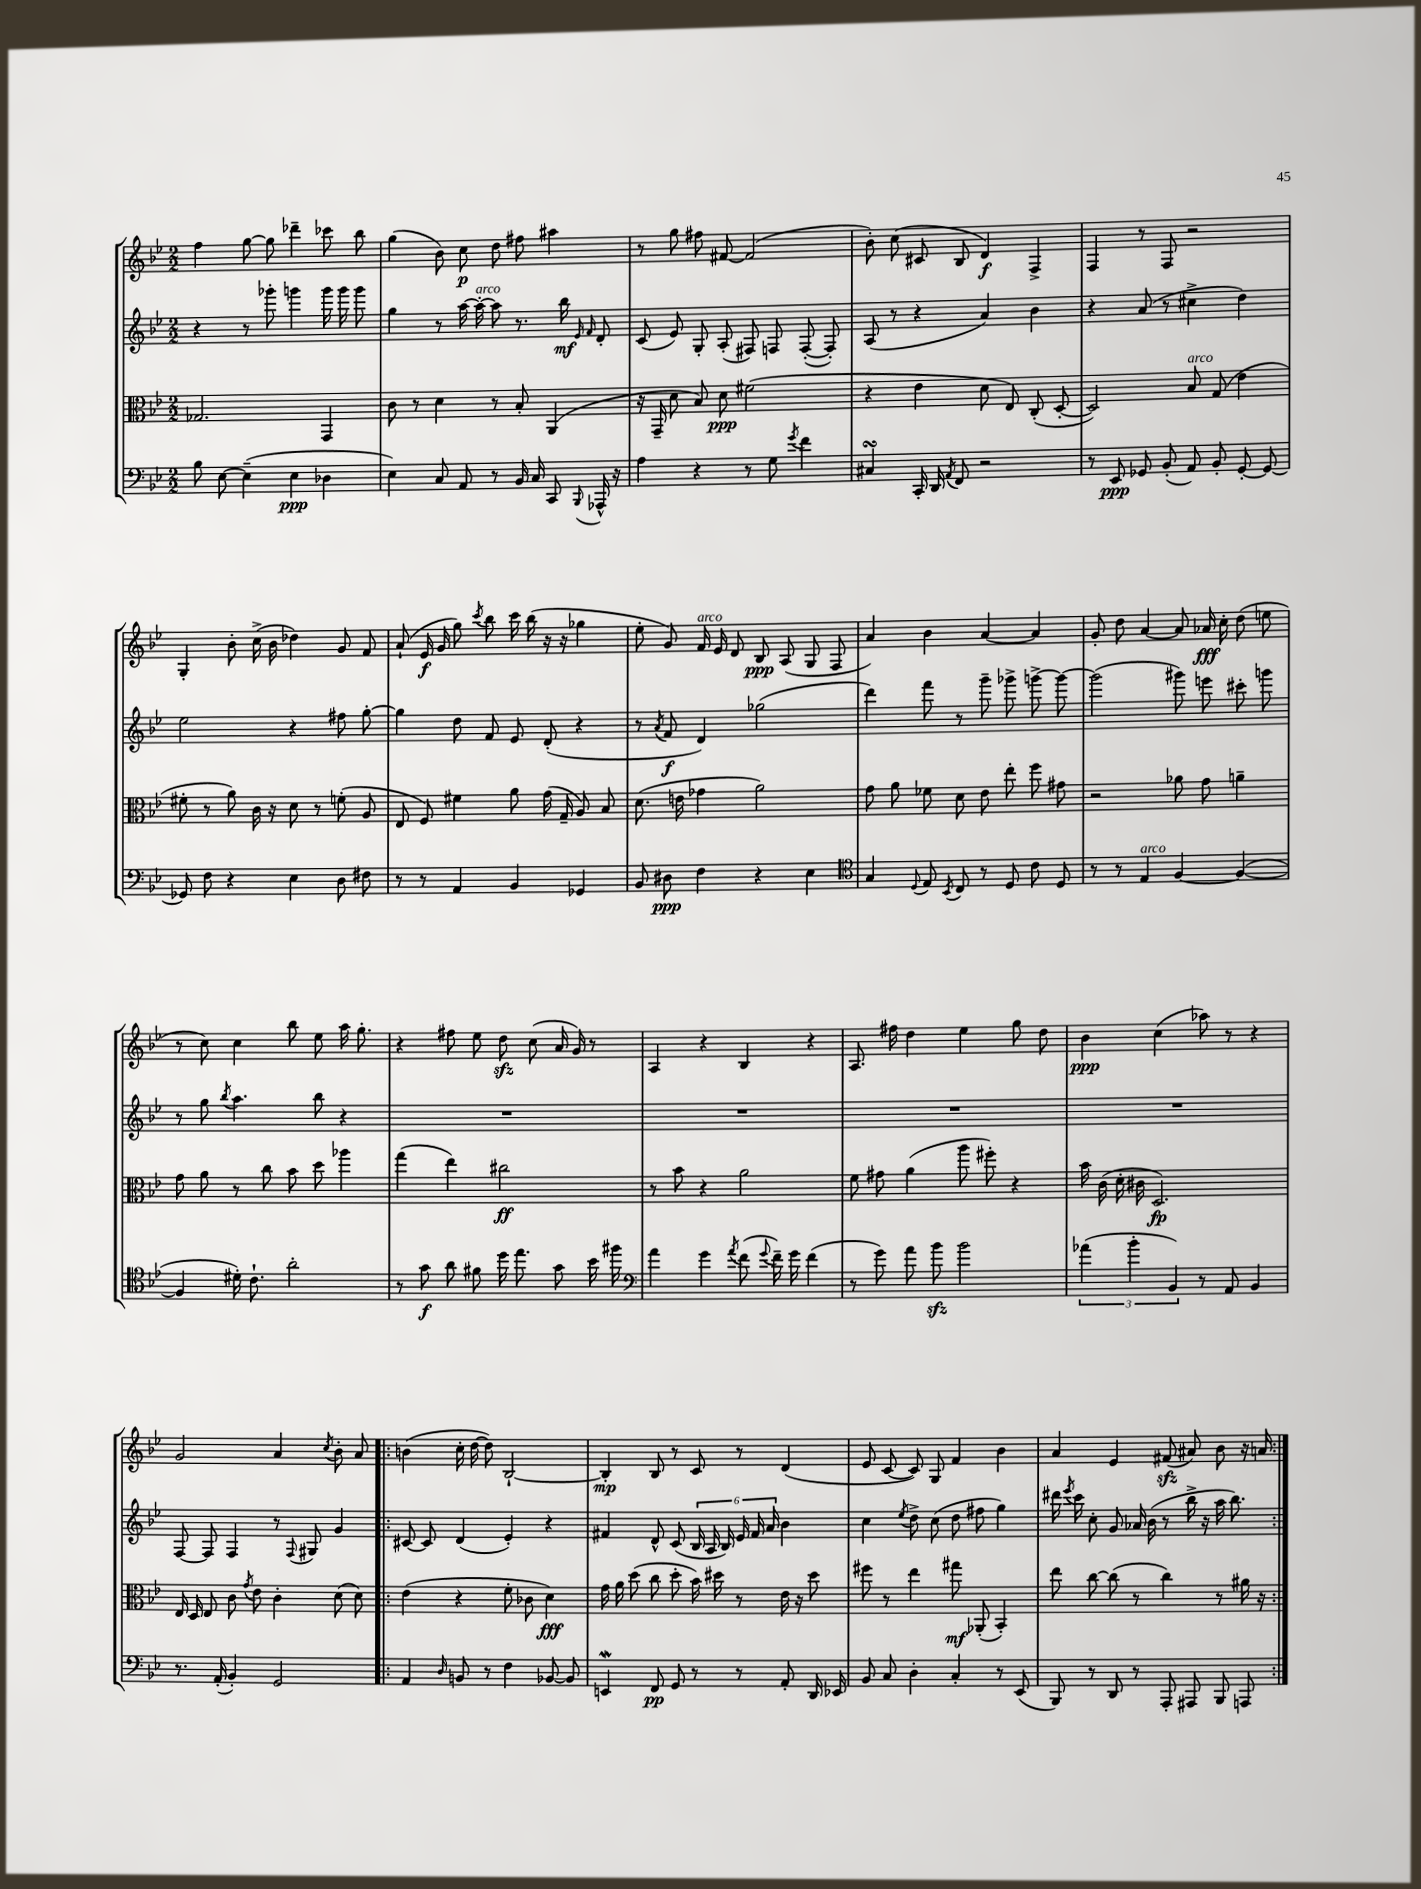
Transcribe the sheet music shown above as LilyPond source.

<<
\new StaffGroup <<
\new Staff = "s0" {
    \clef treble \key bes \major \numericTimeSignature \time 2/2
    \autoBeamOff f''4 g''8~ g''8 des'''4-- ces'''8 bes''8 |
    g''4( bes'8) c''8\p d''8 fis''8 ais''4 |
    r8 g''8 fis''8 fis'8~ fis'2( |
    bes'8-.) c''8( cis'8 bes8 d'4\f) f4-> |
    f4 r8 f8 r2 |
    g4-. bes'8-. c''16->( bes'16 des''4) g'8 f'8 |
    a'8-!( ees'16\f g'16 g''8) \acciaccatura { c'''8 } bes''8 c'''16 bes''16( r16 r16 ges''4 |
    ees''8-. g'8) f'16^\markup { \italic "arco" } ees'16 d'8 bes8\ppp a8( g8 f8 |
    a'4) bes'4 a'4~ a'4 |
    g'8-. d''8 a'4~ a'8 aes'16\fff c''16-. d''8( e''8 |
    r8 c''8) c''4 bes''8 ees''8 a''16 g''8.-. |
    r4 fis''8 ees''8 d''8\sfz c''8( a'16 g'16) r8 |
    a4 r4 bes4 r4 |
    a8. fis''16 d''4 ees''4 g''8 d''8 |
    bes'4\ppp c''4( aes''8) r8 r4 |
    g'2 a'4 \acciaccatura { c''8 } bes'8-. a'8 |
    \repeat volta 2 { b'4( c''16-. d''16~ d''8) bes2~-! |
    bes4-.\mp bes8 r8 c'8 r8 d'4( |
    ees'8 c'8~ c'8) g8 f'4 bes'4 |
    a'4 ees'4 fis'8\sfz( ais'8) bes'8 r16 a'16 | }
}
\new Staff = "s1" {
    \clef treble \key bes \major \numericTimeSignature \time 2/2
    \autoBeamOff r4 r8 ges'''8-. g'''4 g'''16 g'''16 g'''8 |
    g''4 r8 a''16~ a''16~-.^\markup { \italic "arco" } a''8 r8. bes''16\mf \grace { ees'16 f'16 } d'8-. |
    c'8( ees'8) g8-. a8-.( fis8) f8 f8~-.( f8-.) |
    a8( r8 r4 a'4) bes'4 |
    r4 a'8( r8 cis''4-> d''4) |
    ees''2 r4 fis''8 g''8~-. |
    g''4 d''8 f'8 ees'8 d'8-.( r4 |
    r8 \acciaccatura { a'8 } f'8\f d'4) ges''2( |
    d'''4) f'''8 r8 g'''8-- ges'''8-> g'''8~-> g'''8~ |
    g'''2( gis'''8) e'''8 cis'''8-. g'''8 |
    r8 g''8 \acciaccatura { bes''8 } a''4. bes''8 r4 |
    R1 |
    R1 |
    R1 |
    R1 |
    f8~ f8 f4 r8 \appoggiatura { f8 } gis8 g'4 |
    \repeat volta 2 { cis'8~ cis'8 d'4( ees'4-.) r4 |
    fis'4 d'8-^ c'8( \tuplet 6/4 { bes16 a16 bes16) ees'16 fis'16 a'16 } bes'4 |
    c''4 \acciaccatura { ees''8 } d''8-> c''8( d''8 fis''8 g''4) |
    dis'''16 \acciaccatura { ees'''8 } c'''16 c''8-. g'8 aes'16 bes'16( r8 bes''16-> r16 a''16 bes''8.) | }
}
\new Staff = "s2" {
    \clef alto \key bes \major \numericTimeSignature \time 2/2
    \autoBeamOff ges2. g,4 |
    c'8 r8 d'4 r8 bes8-. a,4( |
    r16 g,16-- d'8 bes8) d'8\ppp fis'2( |
    r4 ees'4 d'8 ees8) c8-.( d8~-. |
    d2) bes8^\markup { \italic "arco" } g8( ees'4 |
    fis'8-. r8 a'8) c'16 r16 d'8 r8 f'8-.( a8 |
    ees8 f8) fis'4 a'8 g'16( g16-- a8) bes8 |
    d'8.( e'16 ges'4 a'2) |
    g'8 a'8 fes'8 d'8 ees'8 ees''8-. f''8 gis'8 |
    r2 aes'8 g'8 a'4-- |
    g'8 a'8 r8 c''8 bes'8 d''8 aes''4 |
    g''4( ees''4) cis''2\ff |
    r8 bes'8 r4 a'2 |
    f'8 gis'8 a'4( a''8 fis''8-.) r4 |
    bes'16 c'16( d'16-. cis'16 d2.\fp) |
    ees16 d16 ees8 c'8 \acciaccatura { g'8 } ees'8 c'4-. d'8( d'8) |
    \repeat volta 2 { ees'4( r4 f'8-. ces'8 d'4\fff) |
    g'16 a'16 d''8( c''8 d''8-. bes'16) dis''16 r8 ees'16 r16 dis''8 |
    fis''8 r8 ees''4 gis''8\mf aes,8-.( bes,4-.) |
    ees''8 c''8~ c''8( r8 c''4) r8 ais'16 r16 | }
}
\new Staff = "s3" {
    \clef bass \key bes \major \numericTimeSignature \time 2/2
    \autoBeamOff bes8 ees8~ ees4--( ees4\ppp des4 |
    ees4) c8 a,8 r8 bes,16 c16 c,8 \appoggiatura { bes,,8 } aes,,16-^ r16 |
    a4 r4 r8 g8 \acciaccatura { g'8 } f'4 |
    cis4\turn c,16-. d,16 \acciaccatura { a,8 } f,8 r2 |
    r8 ees,8\ppp ges,8 bes,8-.( a,8) bes,8-. ges,8~-. ges,8~ |
    ges,8 f8 r4 ees4 d8 fis8 |
    r8 r8 a,4 bes,4 ges,4 |
    bes,8 dis8\ppp f4 r4 ees4 |
    \clef tenor g4 \appoggiatura { d8 } ees8 \acciaccatura { bes,8 } c8 r8 d8 c'8 d8 |
    r8 r8 ees4^\markup { \italic "arco" } f4~ f4~( |
    f4 dis'16-.) c'8.-! a'2-. |
    r8 g'8\f a'8 fis'8 d''16 ees''8. g'8 bes'16 fis''16 |
    \clef bass a'4 g'4 \acciaccatura { a'8 } f'8( \appoggiatura { g'8 } f'16--) g'16 f'4( |
    r8 g'8) a'8 bes'8\sfz bes'2 |
    \tuplet 3/2 { aes'4( bes'4-. bes,4) } r8 a,8 bes,4 |
    r8. a,16-.( bes,4-.) g,2 |
    \repeat volta 2 { a,4 \grace { d16 } b,8 r8 f4 bes,8~ bes,8 |
    e,4\mordent f,8\pp g,8 r8 r8 a,8-. d,16 ees,16 |
    bes,8 c8 d4-. c4-. r8 ees,8( |
    bes,,8) r8 d,8 r8 a,,8-. ais,,8 bes,,8 a,,8 | }
}
>>
>>
\layout { \context { \Score \remove "Bar_number_engraver" } }
